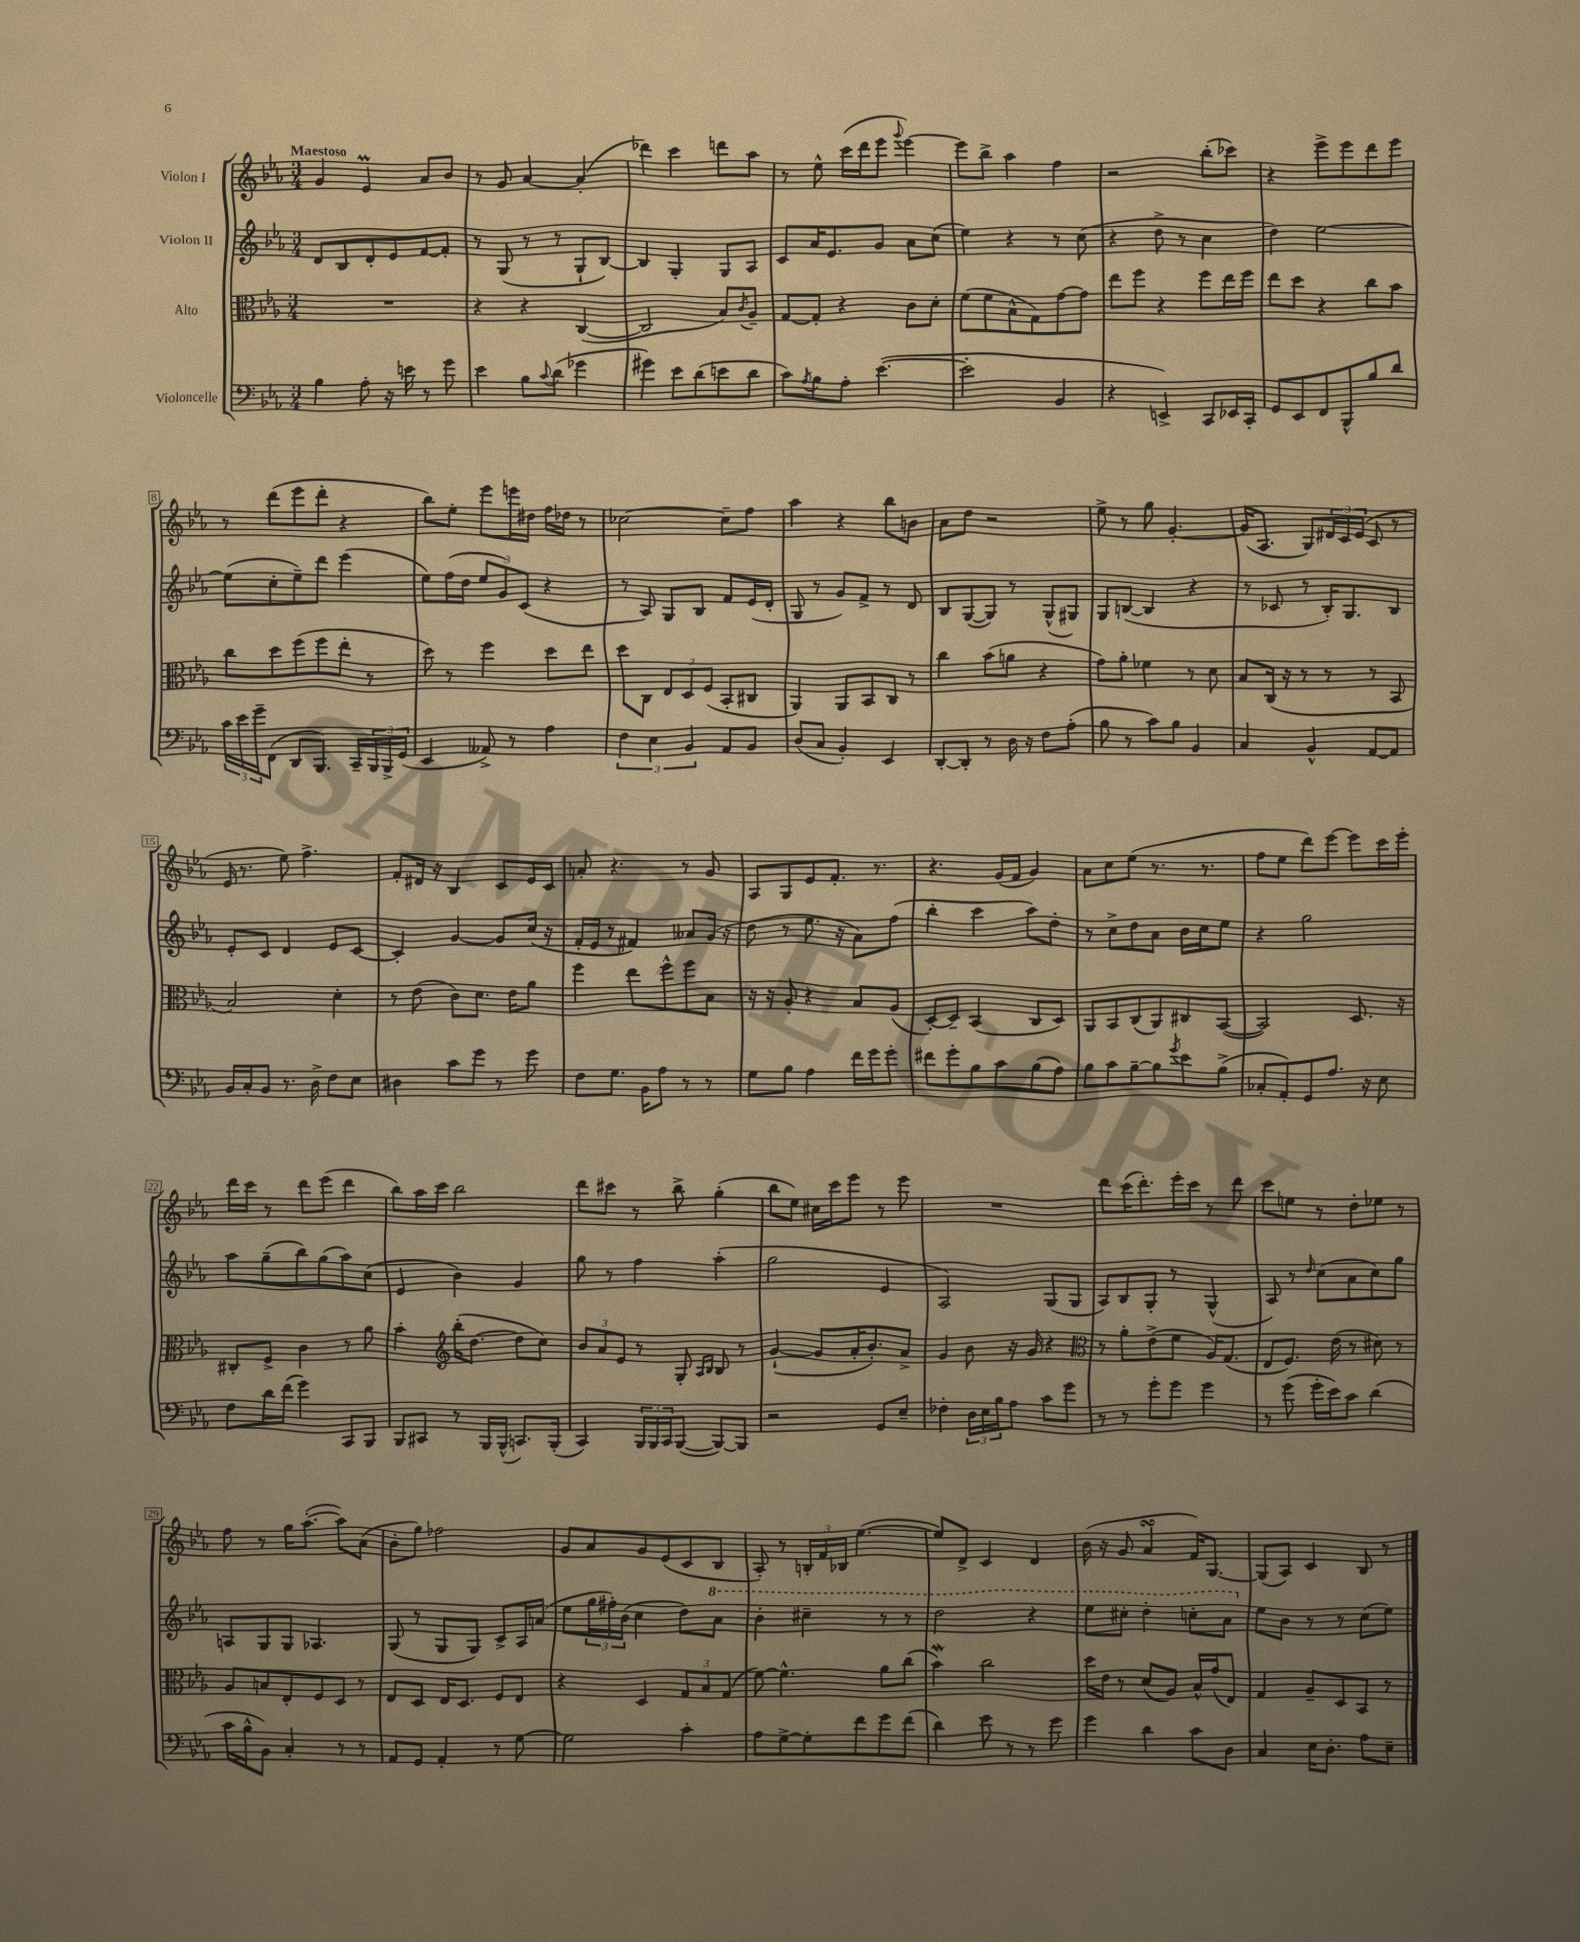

**kern	**kern	**kern	**kern
*part4	*part3	*part2	*part1
*staff4	*staff3	*staff2	*staff1
*I"Violoncelle	*I"Alto	*I"Violon II	*I"Violon I
*clefF4	*clefC3	*clefG2	*clefG2
*k[b-e-a-]	*k[b-e-a-]	*k[b-e-a-]	*k[b-e-a-]
*M3/4	*M3/4	*M3/4	*M3/4
=1	=1	=1	=1
!	!	!	!LO:TX:a:B:t=Maestoso
4B-\	2.r	8d/L	4g/
.	.	8B-/	.
8A-'\	.	8d'/	4e-M/
16r	.	8e-/	.
16en\	.	.	.
8r	.	[8f/	8a-/L
8g\	.	8f'/J]	8b-/J
=2	=2	=2	=2
4e-\	4r	8r	8r
.	.	(8G/	8g/
8B-\L	4r	8r	[4a-/
8qqc/	.	.	.
(8d\J	.	8r	.
4g-X\	([4C/	8G`/L	(4a-'/]
.	.	[8B-/J)	.
=3	=3	=3	=3
4g#X\)	2C/]	4B-/]	4ddd-X\)
8e-\L	.	4G'/	4ccc\
(8d\	.	.	.
8en\	8B-/L)	8G/L	8dddn\L
.	8qc/	.	.
8d\J	8A-~/J	8A-/J	8aa-\J
=4	=4	=4	=4
8c\L)	[8G/L	8c/L	8r
8qA-/	.	.	.
8B-\	8G'/J]	16a-/K	8ee-^^\
.	.	8.e-/	.
8A-'\J	4r	.	(16ccc\LL
.	.	.	16ddd\J
([4.e-\	.	8g/J	8eee-\J
.	.	.	8qqggg/
.	8c\L	8a-\L	[4eee-\)
.	8d'\J	(8cc\J	.
=5	=5	=5	=5
2e-'\]	(8f\L	4ee-\)	8eee-\L]
.	8f\	.	8bb-^\J
.	8B-^^\	4r	4aa-\
.	8G\)	.	.
4BB-/	[8g\	8r	4ff\
.	8g\J]	(8cc\	.
=6	=6	=6	=6
4r	8ee-\L	4r	2r
.	8ff\J	.	.
4EEn^/)	4r	8dd^\	.
.	.	8r	.
8CC/L	8ff\L	4cc\	(8bb-'\L
16EE-X/L	16ee-\L	.	8ccc-X\J)
16CC'/JJ	16ff\JJ	.	.
=7	=7	=7	=7
8GG/L	8ee-\L	4dd\)	4r
8EE-/	8dd\J	.	.
8FF/	4r	[2ee-\	8eee-^\L
8BBB-^^/	.	.	8eee-\
8B-/	8cc\L	.	8ddd\
8d/J	8b-\J	.	8eee-\J
!!LO:LB:g=z
=8	=8	=8	=8
24c\LL	8cc\L	(8ee-\L]	8r
24e-\	.	.	.
24g~\J	.	.	.
(8FF\J	8dd\	8cc'\	(8ddd\L
8DD/L	(8ff\	8ee-~\)	8eee-\
8.BBB-/J)	8ff\	8ddd\J	8ddd'\J
.	8ee-'\J	(4eee-\	4r
16CC~/LL	.	.	.
24BBB-/	8r	.	.
24BBB-^/	.	.	.
(24GG/JJ	.	.	.
=9	=9	=9	=9
4EE-/	8dd\)	8ee-\L)	8bb-\L)
.	8r	(16ff\L	8ee-'\J
.	.	16dd\JJ	.
8AA--X^/)	4ff\	12ee-/L	8eee-\L
.	.	12g/)	.
8r	.	.	16eeen\L
.	.	(12c/J	.
.	.	.	16dd#X\JJ
4A-\	8dd\L	4r	16ff\LL
.	.	.	16dd-X\JJ
.	8ee-\J	.	8r
=10	=10	=10	=10
6F\	8dd\L	8r	[2cc-X\
.	8C\J	8A-/)	.
6E-\	.	.	.
.	12E-/L	8G/L	.
6BB-/	12D/	.	.
.	.	8B-/J	.
.	(12F/J	.	.
8AA-/L	8BB-'/L	8f/L	8cc-~\L]
8BB-/J	8C#X/J	(16e-/L	8ff\J
.	.	16d'/JJ	.
=11	=11	=11	=11
(8D/L	4AA-/)	8G/	4aa-\
8C/J	.	8r	.
4BB-'/)	8AA-/L	8g/L)	4r
.	8BB-/	8f^/J	.
4EE-/	8C/J	8r	8bb-\L
.	8r	8d/	8bn\J
=12	=12	=12	=12
[8DD'/L	4cc\	8B-/L	8a-\L
8DD'/J]	.	([8G/	8dd\J
8r	(8b-\L	8G/J])	2r
16D\	8an\J	8r	.
16r	.	.	.
8F\L	4r	(8G^^/L	.
(8A-'\J	.	8G#X/J)	.
=13	=13	=13	=13
8B-\	8g\L)	8G/L	8ee-^\
8r	8a-'\J	([8Bn/J	8r
8c\L)	4f-X\	4B/]	8gg\
8B-\J	.	.	[4.g'/
4BB-/	8r	4r	.
.	8d\	.	.
=14	=14	=14	=14
4C/	8B-/L	8r	(16g/KL]
.	.	.	8.A-/J
.	(16C/Jk	8c-X/	.
.	16r	.	.
4BB-^^/	8r	8r	8G/L)
.	8r	16B-'/KL)	24d#X/L
.	.	.	24c/
.	.	8.G/	.
.	.	.	(24e-/JJ
[8AA-/L	8r	.	8c/
8AA-/J]	8BB-/	8B-/J	8r
!!LO:LB:g=z
=15	=15	=15	=15
16BB-/LL	2B-/)	8e-'/L	16e-/
16C'/J	.	.	8.r
8BB-/J	.	8c/J	.
8.r	.	4d/	8ee-\)
.	.	.	4.ff^\
16D^\	.	.	.
8F\L	4d'\	8e-/L	.
8E-\J	.	[8c/J	.
=16	=16	=16	=16
4D#X\	8r	4c'/]	8f'/L
.	(8e-\	.	16d#X/Jk
.	.	.	16r
8c\L	8c\L)	[4g/	4B-/
8g\J	8.d\J	.	.
8r	.	8g/L]	8c/L
.	16e-\KL	.	.
8g\	8a-\J	(16cc/Jk	16e-/L
.	.	16r	16c/JJ
=17	=17	=17	=17
8F\L	4ff\	16f'/LL	8an'/
.	.	16e-/JJ	.
8.G\J	.	8r	4.r
.	8ee-\L	4f#X/)	.
16BB-\KL	.	.	.
8A-\J	8ff^^\	.	.
8r	8ff\	8a--X/L	8r
8r	8B-\J	(16g/Jk	8g/
.	.	16r	.
=18	=18	=18	=18
8G\L	16r	8dd\	8A-/L
.	16r	.	.
8B-\J	8A-'/	8r	8G/
4A-\	4r	8.ee-\	8e-/
.	.	.	8.f'/J
.	.	16r	.
16f\LL	8B-/L	8a-\L)	.
16g\J	.	.	8.r
8g'\J	(8A-/J	(8ff\J	.
=19	=19	=19	=19
8f#X\L	[8D'/L)	4bb-'\	4.r
8g'\	8D~/J]	.	.
8B-\	(4BB-/	4ccc\	.
8c\	.	.	(16g/LL
.	.	.	16f/JJ
(8B-\	8C/L	8aa-\L)	4g/)
8A-\J)	8D/J)	8dd'\J	.
=20	=20	=20	=20
8B-\L	8AA-/L	8r	8a-\L
8c\	8BB-/	8cc^\L	8cc\
[8B-~\	(8C/	8dd\	(8ee-\J
8B-\]	8AA-/)	8a-\J	8.r
8qg/	.	.	.
8e-\	8C#X/	16b-\LL	.
.	.	16cc\J	8.r
(8B-^\J	([8BB-/J	8ee-\J	.
=21	=21	=21	=21
8C-X'/L	2BB-/])	4r	8ff\L
8AA-'/)	.	.	8ee-\J
8GG/	.	2gg\	8ddd\L)
8.A-/J	.	.	[8eee-\J
.	8.D/	.	8eee-\L]
16r	.	.	.
8E-\	.	.	16ccc\L
.	16r	.	16eee-'\JJ
!!LO:LB:g=z
=22	=22	=22	=22
8F\L	8C#X'/L	8aa-\L	16ddd\LL
.	.	.	16ccc\JJ
16d\L	8F^/J	(8gg~\	8r
(16f\JJ	.	.	.
4g\)	4c\	8bb-\)	8ddd\L
.	.	(8gg\	(8eee-\J
8CC/L	8r	8aa-\)	4ddd\
8BBB-/J	8a-\	(8cc\J	.
=23	=23	=23	=23
8BBB-/L	4b-'\	4e-/	8bb-\L)
8CC#X/J	.	.	16aa-\L
.	.	.	16ccc\JJ
*	*clefG2	*	*
8r	(16bb-'\KL	4b-\)	2bb-\
.	[8.dd\J	.	.
16BBB-/LL	.	.	.
(16BBB-^^/JJ	.	.	.
8.CCn/L)	8dd\L]	4g/	.
.	8cc\J)	.	.
(16BBB-'/Jk	.	.	.
=24	=24	=24	=24
4CC/)	12b-/L	8gg\	8ddd\L
.	12a-/	.	.
.	.	8r	8ccc#X\J
.	12e-/J	.	.
24BBB-/LL	8r	4ff\	8r
24BBB-/	.	.	.
24CC/J	.	.	.
([8BBB-/J	8G'/	.	8bb-^\
.	16qqA-/LL	.	.
.	16qqB-/JJ	.	.
8BBB-/L_)	8B-/	(4aa-'\	(4gg'\
8BBB-/J]	8r	.	.
=25	=25	=25	=25
2r	([4g`/	2gg\	8bb-\L
.	.	.	8ee-\J)
.	8g/L]	.	16cc#X\LL
.	.	.	16ccc\J
.	16a-'/K	.	8eee-\J
.	8.b-'/)	.	.
8GG/L	.	4e-/	8r
8E-~/J	8a-^/J	.	8eee-\
=26	=26	=26	=26
4F-X'\	4g/	2A-/)	2.r
24D\LL	8b-\	.	.
24E-\	.	.	.
24B-\J	.	.	.
8A-\J	16r	.	.
.	16g/	.	.
8c\L	4r	(8G/L	.
8g\J	.	8G/J	.
=27	=27	=27	=27
*	*clefC3	*	*
8r	8r	8A-/L)	8ddd\L
8r	8a-'\L	8B-/	(16ccc\K
.	.	.	8.ddd'\)
8g'\L	(8e-^\	8G'/J	.
8g\J	8f\J	8r	16eee-'\L
.	.	.	16ccc\JJ
4g\	16A-/KL)	(4G^^/	8r
.	(8.G/J	.	.
.	.	.	8ddd\
=28	=28	=28	=28
8r	8E-/L	8A-/)	8ccc\L
(8g\	8.F/J)	8r	8een\J
.	.	16qqdd/	.
16g'\LL	.	(8cc\L	8r
16e-\J)	(16e-\	.	.
8c\J	8r	8a-\	8dd'\L
(4d\	8d#X\)	8cc\)	8ee-X\J
.	8r	8gg\J	8r
!!LO:LB:g=z
=29	=29	=29	=29
16c\LL	8A-/L	8An/L	8ff\
16B-^^\J	.	.	.
8BB-\J)	8Bn/	8G/	8r
4C'/	8E-'/	8G/J	16gg\KL
.	.	.	([8.aa-'\J
.	8F/	4.A-X/	.
8r	8D/J	.	8aa-\L])
8r	8r	.	(8a-\J
=30	=30	=30	=30
8AA-/L	8E-/L	(8G/	8b-'\L
8GG/J	8D/J	8r	8gg\J)
4AA-'/	16E-/KL	8G/L	2ff-X\
.	8.D/J	.	.
.	.	8G/J)	.
8r	8F/L	8c^/L	.
[8G\	8E-/J	16A-/L	.
.	.	(16an/JJ	.
=31	=31	=31	=31
2G\]	4r	8ee-\L	8g/L
.	.	24gg\L	8a-/
.	.	24ff#X'\)	.
.	.	(24b-\JJ	.
.	4D/	4cc\	8g/
.	.	.	(8e-/
4c'\	12G/L	8dd\L)	8c/
.	12B-/	.	.
*	*	*8va	*
.	.	8aa-\J	8B-/J
.	(12G/J	.	.
=32	=32	=32	=32
8A-\L	[8f\)	4bb-'\	8A-'/)
[8G^\	4.f^^\]	.	8r
8G'\]	.	4ccc#X~\	24Bn'/LL
.	.	.	24f/
.	.	.	24B-X/JJ
8f\	.	.	([4.ee-\
8g\	8a-\L	8r	.
(8f\J	(8cc\J	8r	.
=33	=33	=33	=33
4d\)	4b-W\)	2ddd\	8ee-/L])
.	.	.	8d^/J
8e-\	2cc\	.	4c/
8r	.	.	.
8r	.	4r	4d/
8g\	.	.	.
=34	=34	=34	=34
4g\	16dd\LL	8eee-\L	(16b-\
.	16e-\JJ	.	16r
.	8r	8ccc#X'\J	8g/
4d\	(8d/L	4ddd'\	4a-sSSs/
.	8A-/J)	.	.
8c\L	16B-^^/LL	8cccn'\L	16f/KL)
.	(16g/J	.	[8.G/J
8D\J	8E-/J)	8aa-\J	.
=35	=35	=35	=35
*	*	*X8va	*
4C/	4G/	8ee-\L	(8G/L]
.	.	8b-\J	8A-/J)
16E-\KL	8A-~/L	8r	4c/
8.D'\J	.	.	.
.	8D/	8r	.
8A-\L	8BB-/J	(8cc\L	8B-/
8E-~\J	8r	8ee-\J)	8r
==	==	==	==
*-	*-	*-	*-
